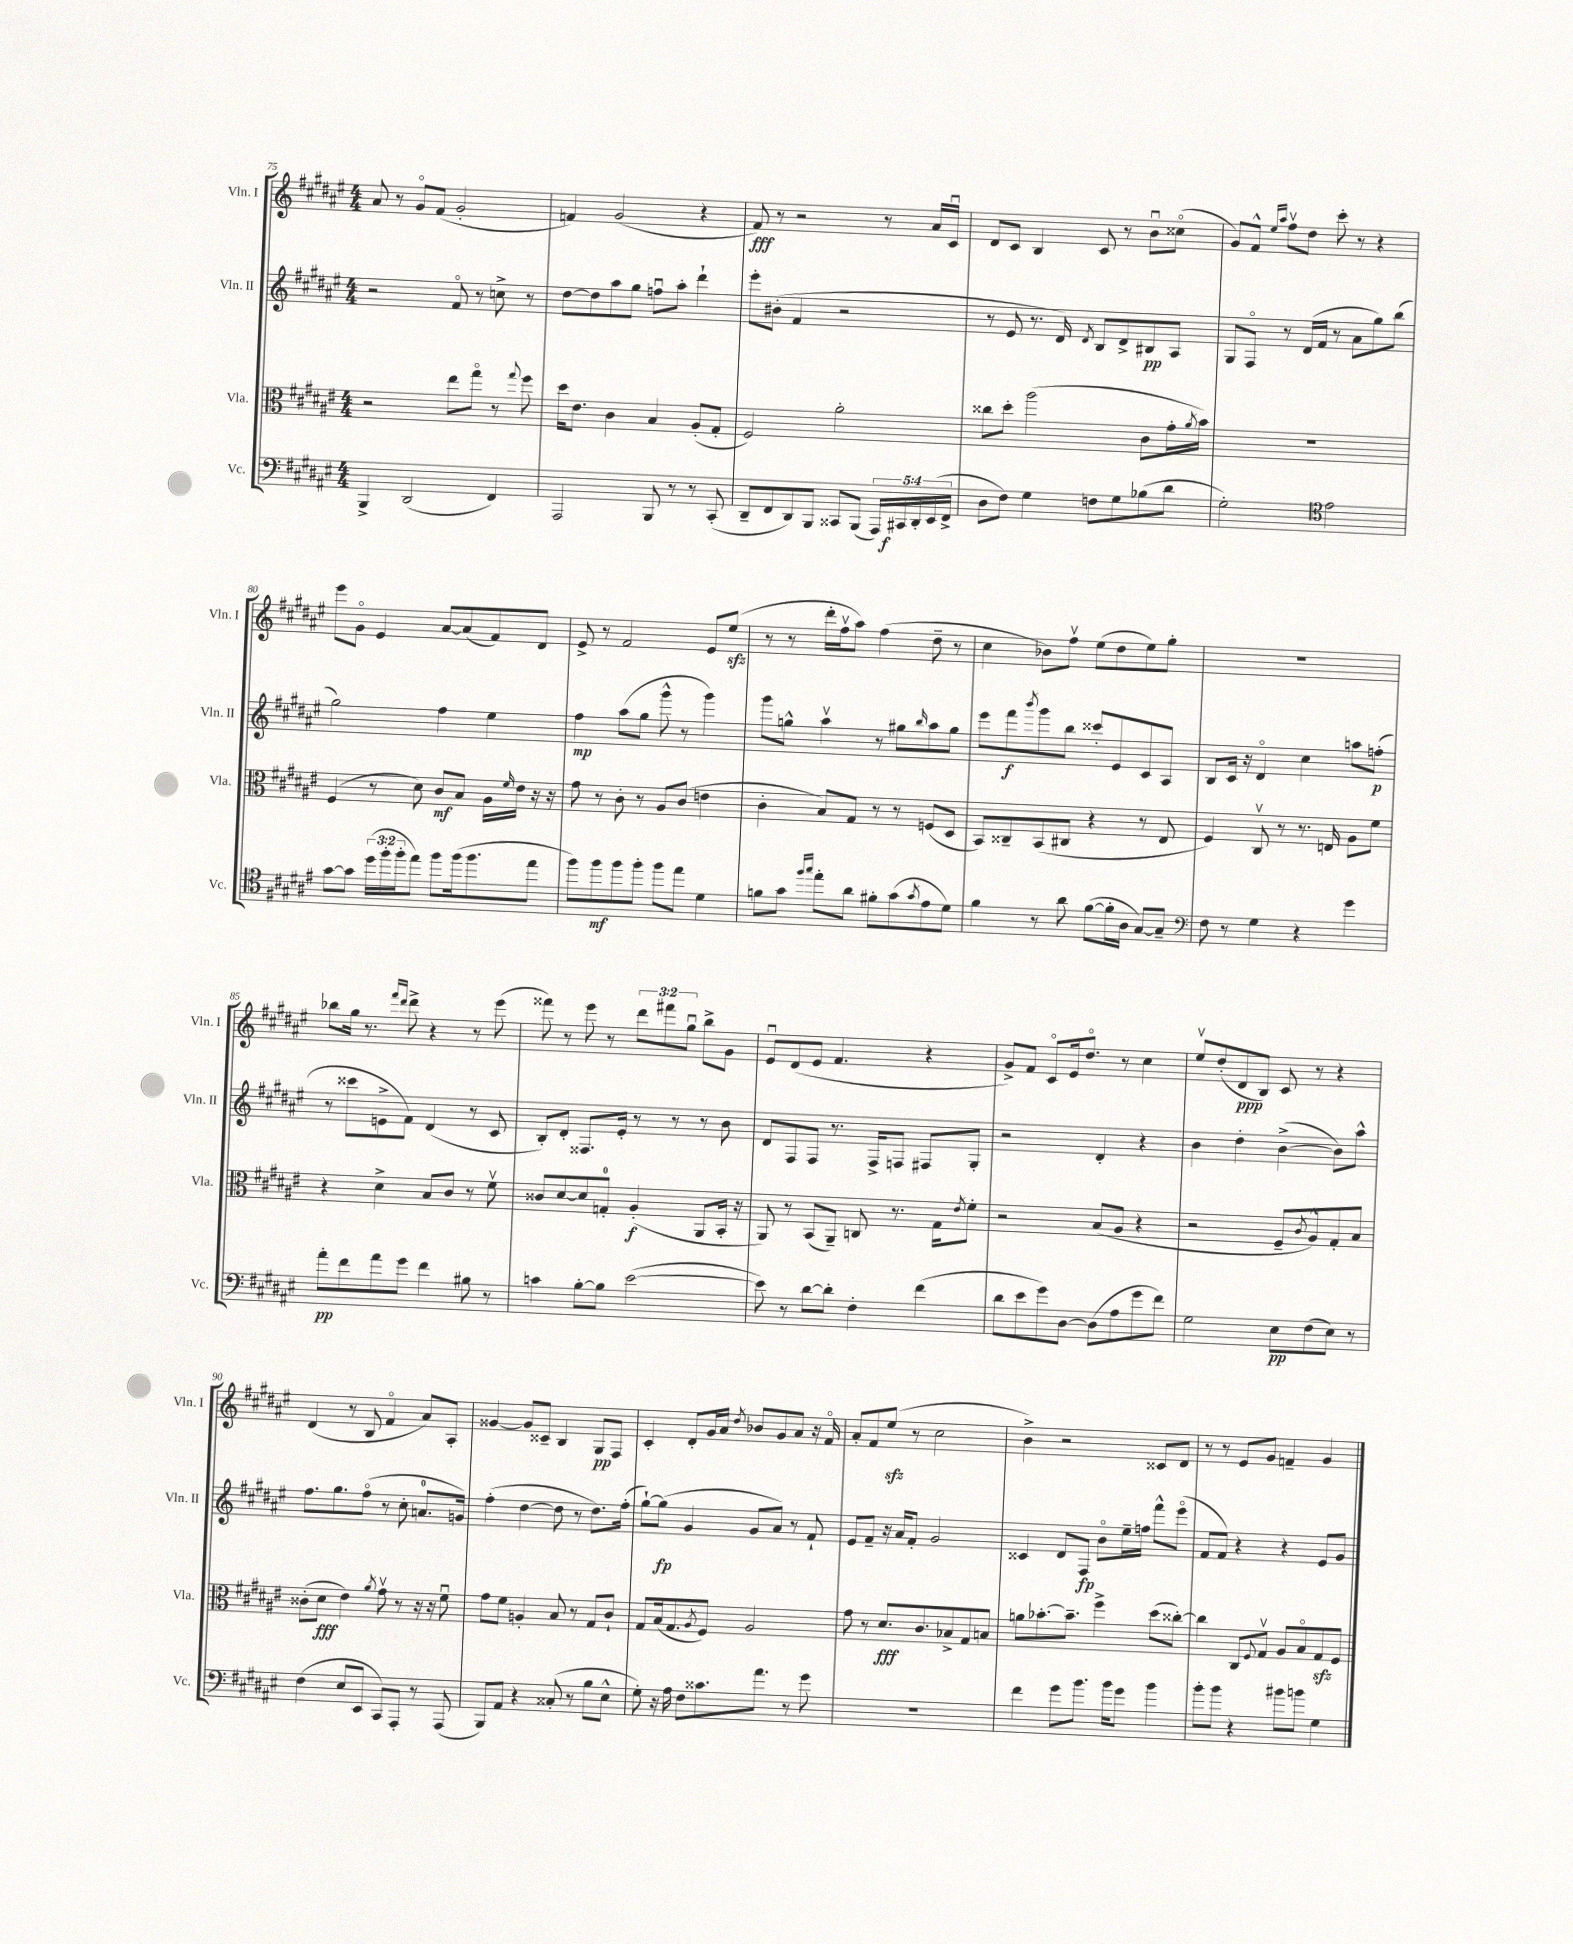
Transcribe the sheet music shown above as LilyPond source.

<<
\new StaffGroup <<
\new Staff = "s0" \with { instrumentName = "Vln. I" shortInstrumentName = "Vln. I" } {
    \clef treble \key fis \major \numericTimeSignature \time 4/4 \override Staff.TupletNumber.text = #tuplet-number::calc-fraction-text
    ais'8 r8 gis'8\flageolet fis'8( gis'2-. |
    f'4) gis'2( r4 |
    fis'8\fff) r8 r2 r8 ais'16 cis'16\downbow |
    dis'8 cis'8 b4 cis'8 r8 b'8\downbow cisis''8\flageolet( |
    gis'8) fis'8-^ \grace { eis''16 ais''16 } fis''8\upbow dis''8 cis'''8-. r8 r4 |
    eis'''8 gis'8\flageolet eis'4 ais'8~ ais'8( fis'8) dis'8 |
    eis'8-> r8 fis'2 eis'8 eis''8\sfz( |
    r8 r8 dis'''16-. fis''16\upbow ais''8) fis''4( dis''8-- r8 |
    cis''4 bes'8) fis''8\upbow eis''8( dis''8 eis''8) gis''8-. |
    R1 |
    bes''8 gis''16 r8. \grace { fis'''16 dis'''16 } dis'''8-> r4 r8 eis'''8( |
    fisis'''8) r8 eis'''8 r8 \tuplet 3/2 { dis'''8 fis'''8 gis''8\downbow } b''8-> gis'8 |
    eis'8\downbow dis'8( eis'8 fis'4. r4 |
    gis'8->) fis'8 cis'8\flageolet eis'16 dis''8.\flageolet r8 cis''4 |
    eis''8\upbow dis''8-.( dis'8\ppp b8) cis'8 r8 r4 |
    dis'4( r8 b8 fis'4\flageolet ais'8) ais8-. |
    gisis'4~ gisis'8 cisis'8-- b4 gis8\pp fis8 |
    cis'4-. dis'8-. gis'16 ais'16 \acciaccatura { dis''8 } bes'8 gis'8 ais'8 r16 fis'16\flageolet |
    ais'8-. fis'8 eis''8\sfz( r8 cis''2 |
    b'4->) r2 cisis'8 dis'8 |
    r8 r8 eis'8 gis'8 f'4-- gis'4 \bar "|." |
}
\new Staff = "s1" \with { instrumentName = "Vln. II" shortInstrumentName = "Vln. II" } {
    \clef treble \key fis \major \numericTimeSignature \time 4/4
    r2 fis'8\flageolet r8 c''8-> r8 |
    dis''8~ dis''8 ais''8 gis''8 f''8\downbow ais''8-. dis'''4-! |
    eis'''8-. bis'8-.( fis'4 r2 |
    r8 eis'8 r8. dis'16) \acciaccatura { dis'8 } b8 dis'8-> bis8\pp ais8 |
    gis8 fis8\flageolet r8 dis'16( fis'16 r8 ais'8 gis''8) b''8( |
    gis''2) fis''4 eis''4 |
    fis''4\mp ais''8( gis''8 gis'''8-^ r8 gis'''4) |
    gis'''8 g''8-^ ais''4\upbow r8 gis''8 \grace { b''16 } ais''8 gis''8 |
    eis'''8 fis'''8\f \acciaccatura { b'''8 } gis'''8 b''8 cisis'''8-. eis'8 cis'8 ais8 |
    b8 cis'16 r16 dis'4\flageolet cis''4 a''8 f''8-.\p( |
    r8 cisis'''8 e'8-> fis'8) dis'4( r8 cis'8 |
    b8-.) dis'8-. fisis8. eis'16-. r8 r8 r8 b'8 |
    dis'8 fis8 fis8 r8. fis16-> f8 fis8 gis8-. |
    r2 dis'4-. r4 |
    b'4 dis''4-. b'4~->( b'8) ais''8-^ |
    fis''8. gis''8. fis''8\flageolet( r8 cis''8-. a'8.-0 g'16) |
    fis''4-.( dis''4~ dis''8 r8 dis''8.) fis''16-.( |
    gis''8~-!) gis''8\fp( gis'4 gis'8 ais'8) r8 fis'8-! |
    eis'8 fis'8-- r16 ais'16 fis'8-. gis'2 |
    cisis'4 dis'8 fis8\fp b'8\flageolet eis''16-- f''16 fis'''8-^ eis'''8\flageolet( |
    fis'8 fis'8) r4 r4 eis'8 gis'8 \bar "|." |
}
\new Staff = "s2" \with { instrumentName = "Vla." shortInstrumentName = "Vla." } {
    \clef alto \key fis \major \numericTimeSignature \time 4/4
    r2 eis''8 gis''8\flageolet r8 \appoggiatura { gis''8 } fis''8 |
    dis''16 eis'8. cis'4 b4 ais8-.( gis8-. |
    fis2) ais'2-. |
    cisis''8 dis''8-. ais''2( cis'8 gis'16-. \acciaccatura { ais'8 } b'16) |
    R1 |
    fis4( r8 dis'8) cis'8\mf b8 ais16 \grace { fis'16 } eis'16 r16 r16 |
    gis'8 r8 cis'8-. r8 ais8 cis'8( e'4 |
    cis'4-. b8) gis8 r8 r8 f8( dis8 |
    b,8) cisis8-- b,8( cis8 r4 r8 eis8 |
    fis4) cis8\upbow r8 r8. e16 ais8 fis'8 |
    r4 dis'4-> b8 cis'8 r8 fis'8\upbow |
    cisis'8 dis'8~ dis'8 g8-0-. ais4-.\f( ais,8 b,16-. r16 |
    ais,8) r8 b,8( ais,8--) c8 r8. gis16 \acciaccatura { eis'8 } fis'8-. |
    r2 b8( ais8 r4 |
    r2 fis8-- \acciaccatura { cis'8 } ais8-^) gis8-. b8 |
    cisis'8-.( dis'8\fff eis'4) \acciaccatura { ais'8 } gis'8\upbow r8 r16 r16 fis'8\downbow |
    gis'8 fis'8 a4-. b8 r8 gis8 cis'8-! |
    gis8 b16( gis8. \acciaccatura { ais8 } fis8) ais2 |
    gis'8 r8 dis'8.\fff cis'8. bes8-> gis8 b8 |
    a'8 bes'8.~-. bes'8.-- fis''4-> dis''8( cisis''8~-.) |
    cisis''4 cis8 \appoggiatura { fis8 } gis8\upbow ais8 b8\flageolet gis8\sfz fis8 \bar "|." |
}
\new Staff = "s3" \with { instrumentName = "Vc." shortInstrumentName = "Vc." } {
    \clef bass \key fis \major \numericTimeSignature \time 4/4 \override Staff.TupletNumber.text = #tuplet-number::calc-fraction-text
    b,,4-> dis,2( fis,4) |
    ais,,2 b,,8 r8 r8 cis,8-.( |
    dis,8-- fis,8 dis,8) b,,8 cisis,8 b,,8( \tuplet 5/4 { ais,,16) cis,16\f dis,16-. eis,16( fis,16-> } |
    dis8 fis8) gis4 f8 gis8 bes8( dis'8 |
    gis2-.) \clef tenor eis'2 |
    gis'8~ gis'8 \tuplet 3/2 { dis''16( fis''16-. fis''16-. } eis''8) fis''8 fis''16( fis''8. eis''8 |
    fis''8) fis''8\mf fis''8 fis''8-. fis''8 eis''8 dis'4 |
    f'8 gis'8 \grace { fis''16 gis''16 } eis''8-. ais'8 fis'8-. gis'8( \acciaccatura { gis'8 } eis'8 dis'8) |
    fis'4 r8 ais'8 fis'8~( fis'16-. ais16 gis8~) gis8-- |
    \clef bass fis8 r8 gis4 r4 gis'4 |
    ais'8-.\pp fis'8 ais'8 gis'8 fis'4 bis8 r8 |
    c'4 b8~-. b8 eis'2~( |
    eis'8) r8 dis'8~ dis'8-. fis4-. fis'4( |
    dis'8 eis'8 gis'8) dis8~ dis8( ais8 gis'8 fis'8) |
    gis2 eis8\pp fis8( eis8) r8 |
    fis4( eis8 eis,8 cis,8) ais,,8-. r8 ais,,8( |
    b,,8) ais,8 r4 cisis8-.( r8 b8 eis8-^ |
    gis8-.) r16 ais16 fis8 cisis'8. ais'8. r8 gis'8 |
    R1 |
    fis'4 gis'8 b'8. b'16 gis'8 b'4 |
    b'8-. b'8 r4 bis'8 b'8 gis4 \bar "|." |
}
>>
>>
\layout { \context { \Score currentBarNumber = #75 } }
